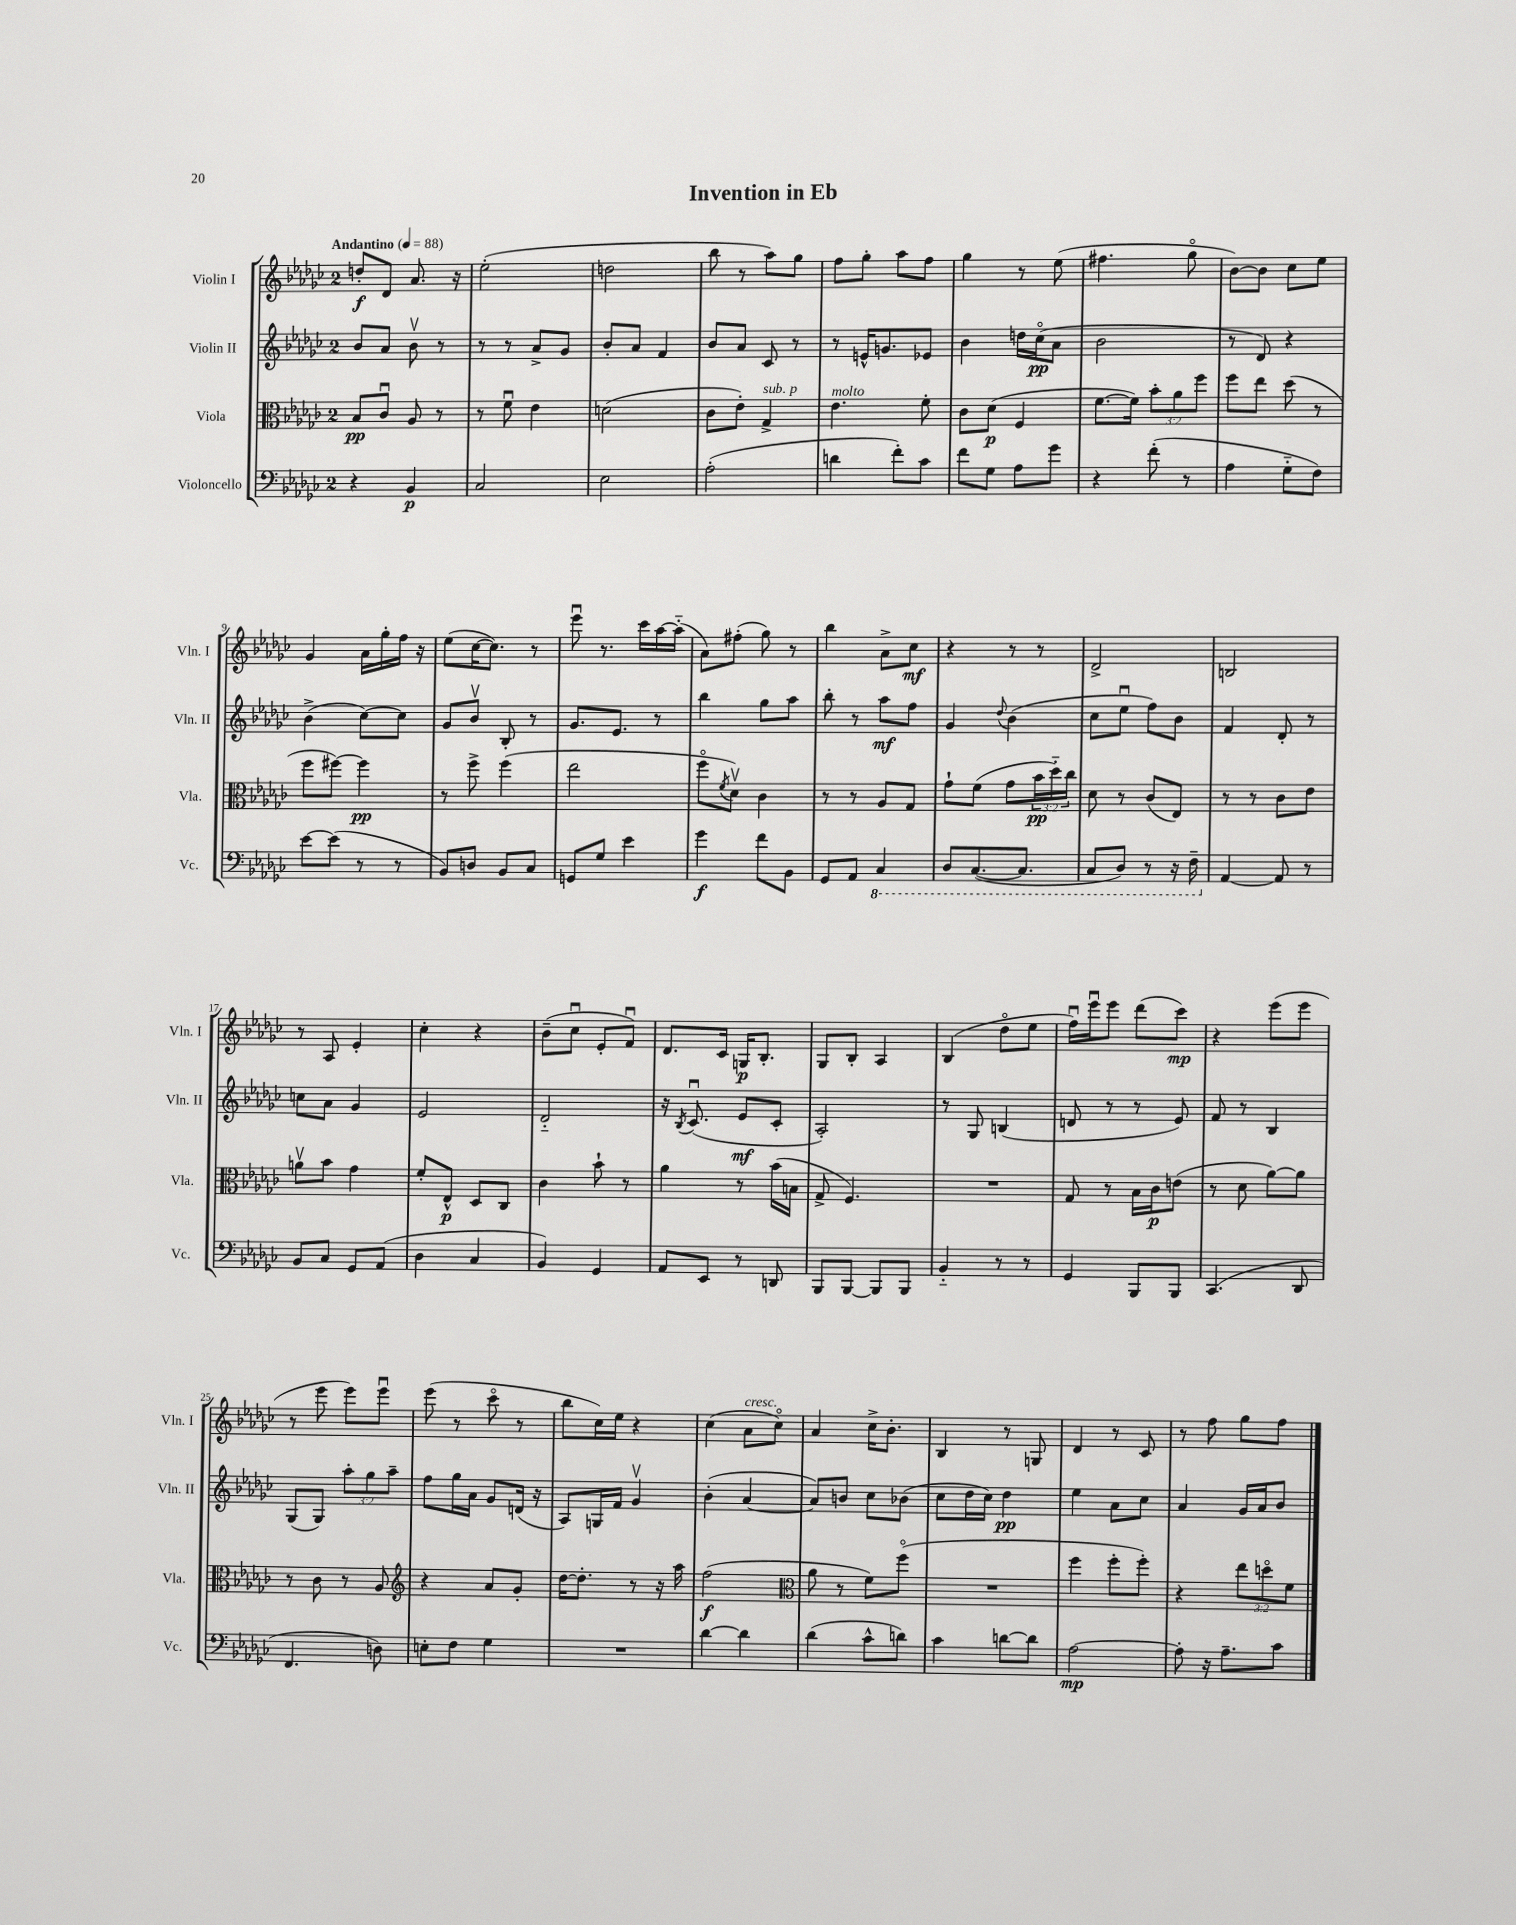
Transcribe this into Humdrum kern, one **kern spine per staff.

**kern	**kern	**kern	**kern
*staff4	*staff3	*staff2	*staff1
*clefF4	*clefC3	*clefG2	*clefG2
*k[b-e-a-d-g-c-]	*k[b-e-a-d-g-c-]	*k[b-e-a-d-g-c-]	*k[b-e-a-d-g-c-]
*M2/4	*M2/4	*M2/4	*M2/4
*MM88	*MM88	*MM88	*MM88
4r	8B-/L	8b-/L	8dd'/L
.	8c-u/J	8a-/J	8d-/J
4BB-/	8A-/	8b-v\	8.a-/
.	8r	8r	.
.	.	.	16r
=	=	=	=
2C-/	8r	8r	(2ee-'\
.	8fu\	8r	.
.	4e-\	8a-^/L	.
.	.	8g-/J	.
=	=	=	=
2E-\	(2d\	8b-'/L	2dd\
.	.	8a-/J	.
.	.	4f/	.
=	=	=	=
(2A-'\	8c-\L	8b-/L	8bb-\
.	8e-'\J)	8a-/J	8r
.	4G-^/	8c-/	8aa-\L)
.	.	8r	8gg-\J
=	=	=	=
4d\	4.e-\	8r	8ff\L
.	.	16e^^/LK	8gg-'\J
.	.	8.g/	.
8f'\L)	.	.	8aa-\L
8c-\J	8f'\	8e-/J	8ff\J
=	=	=	=
8f\L	8c-\L	4b-\	4gg-\
8G-\J	(8d-\J	.	.
8A-\L	4F/	16dd\LL	8r
.	.	(16cc-o\J	.
8g-\J	.	8a-\J	(8ee-\
=	=	=	=
4r	[8.f\L	2b-\	4.ff#\
.	16f\]Jk)	.	.
(8f'\	12b-'\L	.	.
.	12a-\	.	.
8r	.	.	8gg-o\
.	12ff\J	.	.
=	=	=	=
4A-\	8ff\L	8r	[8b-\L)
.	8ee-\J	8d-/)	8b-\]J
8G-'~\L	(8dd-\	4r	8cc-\L
8F\J)	8r	.	8ee-\J
=	=	=	=
[8e-\L	8ff\L	(4b-^\	4g-/
(8e-\]J	[8ff#\J)	.	.
8r	4ff#\]	[8cc-\L)	16a-\LL
.	.	.	16gg-'\
8r	.	8cc-\]J	16ff\JJ
.	.	.	16r
=	=	=	=
8BB-/L)	8r	8g-/L	(8ee-\L
8D/J	8ff^\	8b-v/J	[16cc-\K
.	.	.	8.cc-\]J)
8BB-/L	(4ff\	8B-'/	.
8C-/J	.	8r	8r
=	=	=	=
8GG/L	2ee-\	8.g-/L	8eee-u\
8G-/J	.	.	8.r
.	.	8.e-/J	.
4e-\	.	.	.
.	.	.	16ccc-\LL
.	.	8r	[16aa-\
.	.	.	(16aa-'~\]JJ
=	=	=	=
4g-\	8ffo\L	4bb-\	8a-\L)
.	8qf/	.	.
.	8d-v\J)	.	(8ff#'\J
8f\L	4c-\	8gg-\L	8gg-\)
8BB-\J	.	8aa-\J	8r
=	=	=	=
8GG-/L	8r	8bb-'\	4bb-\
8AA-/J	8r	8r	.
4CC-/	8A-/L	8aa-\L	8a-^\L
.	8G-/J	8ff\J	8cc-\J
=	=	=	=
8DD-/L	8g-`\L	4g-/	4r
([8.CC-/	(8f\J	.	.
.	.	8qqdd-/	.
.	8g-\L	(4b-\	8r
8.CC-/]J	.	.	.
.	24b-\L	.	8r
.	24dd-'~\)	.	.
.	24cc-\JJ	.	.
=	=	=	=
8CC-/L	8d-\	8cc-\L	2d-^/
8DD-/J)	8r	8ee-u\J	.
8r	(8c-/L	8ff\L)	.
16r	8E-/J)	8b-\J	.
16FF~\	.	.	.
=	=	=	=
[4AA-/	8r	4f/	2B/
.	8r	.	.
8AA-/]	8c-\L	8d-'/	.
8r	8e-\J	8r	.
=	=	=	=
8BB-/L	8av\L	8cc\L	8r
8C-/J	8b-\J	8a-\J	8A-/
8GG-/L	4g-\	4g-/	4e-'/
(8AA-/J	.	.	.
=	=	=	=
4D-\	8f'/L	2e-/	4cc-'\
.	8E-^^/J	.	.
4C-/	8D-/L	.	4r
.	8C-/J	.	.
=	=	=	=
4BB-/)	4c-\	2d-'~/	(8b-~\L
.	.	.	8cc-u\J
4GG-/	8b-`\	.	8e-'/L
.	8r	.	8fu/J)
=	=	=	=
8AA-/L	4a-\	16r	8.d-/L
.	.	8qB-/	.
.	.	(8.c-u/	.
8EE-/J	.	.	.
.	.	.	16c-/Jk
8r	8r	8e-/L	16G/LK
.	.	.	8.B-'/J
8DD/	(16b-\LL	8c-'/J	.
.	16B\JJ	.	.
=	=	=	=
8BBB-/L	8G-^/	2A-'/)	8G-/L
[8BBB-/J	4.F/)	.	8B-'/J
8BBB-/]L	.	.	4A-/
8BBB-/J	.	.	.
=	=	=	=
4BB-'~/	2r	8r	(4B-/
.	.	8G-/	.
8r	.	(4B/	8dd-o\L
8r	.	.	8ee-\J
=	=	=	=
4GG-/	8G-/	8d/	16ffu\LL)
.	.	.	16eee-u\J
.	8r	8r	8eee-\J
8BBB-/L	16B-\LL	8r	(8ddd-\L
.	16c-\J	.	.
8BBB-/J	(8e\J	8e-/)	8ccc-\J)
=	=	=	=
(4.CC-/	8r	8f/	4r
.	8d-\	8r	.
.	[8a-\L)	4B-/	(8eee-\L
8DD-/	8a-\]J	.	8eee-\J
=	=	=	=
4.FF/	8r	(8G-/L	8r
.	8c-\	8G-/J)	8eee-\
.	8r	12aa-'\L	8eee-\L)
.	.	12gg-\	.
8D\)	8A-/	.	8eee-u\J
.	.	12aa-~\J	.
=	=	=	=
*	*clefG2	*	*
8E'\L	4r	8ff\L	(8eee-\
8F\J	.	16gg-\L	8r
.	.	16a-\JJ	.
4G-\	8a-/L	8g-/L	8ccc-o\
.	8g-'/J	(16d/Jk	8r
.	.	16r	.
=	=	=	=
2r	[16dd-\LK	8A-/L)	8bb-\L
.	8.dd-'\]J	.	.
.	.	16G/L	16cc-\L)
.	.	16f/JJ	16ee-\JJ
.	8r	4g-v/	4r
.	16r	.	.
.	16aa-\	.	.
=	=	=	=
[4d-\	(2ff\	(4b-'\	(4cc-\
4d-\]	.	[4a-/	8a-\L
.	.	.	8cc-o\J)
=	=	=	=
*	*clefC3	*	*
(4d-\	8a-\	8a-/]L)	4a-/
.	8r	8b/J	.
8c-^^\L	8f\L)	8cc-\L	16cc-^\LK
.	.	.	8.b-'\J
8d\J)	(8ffo\J	(8b-\J	.
=	=	=	=
4c-\	2r	8cc-\L	4B-/
.	.	16dd-\L	.
.	.	16cc-\JJ)	.
[8d\L	.	4dd-\	8r
8d\]J	.	.	8G/
=	=	=	=
[2A-\	4ff\	4ee-\	4d-/
.	8ff'\L	8a-\L	8r
.	8ff'\J)	8cc-\J	8c-/
=	=	=	=
8A-'\]	4r	4a-/	8r
16r	.	.	8ff\
8.A-~\L	.	.	.
.	12ee-\L	16g-/LL	8gg-\L
.	.	16a-/J	.
.	12ddo\	.	.
8c-\J	.	8b-/J	8ff\J
.	12f\J	.	.
==	==	==	==
*-	*-	*-	*-
